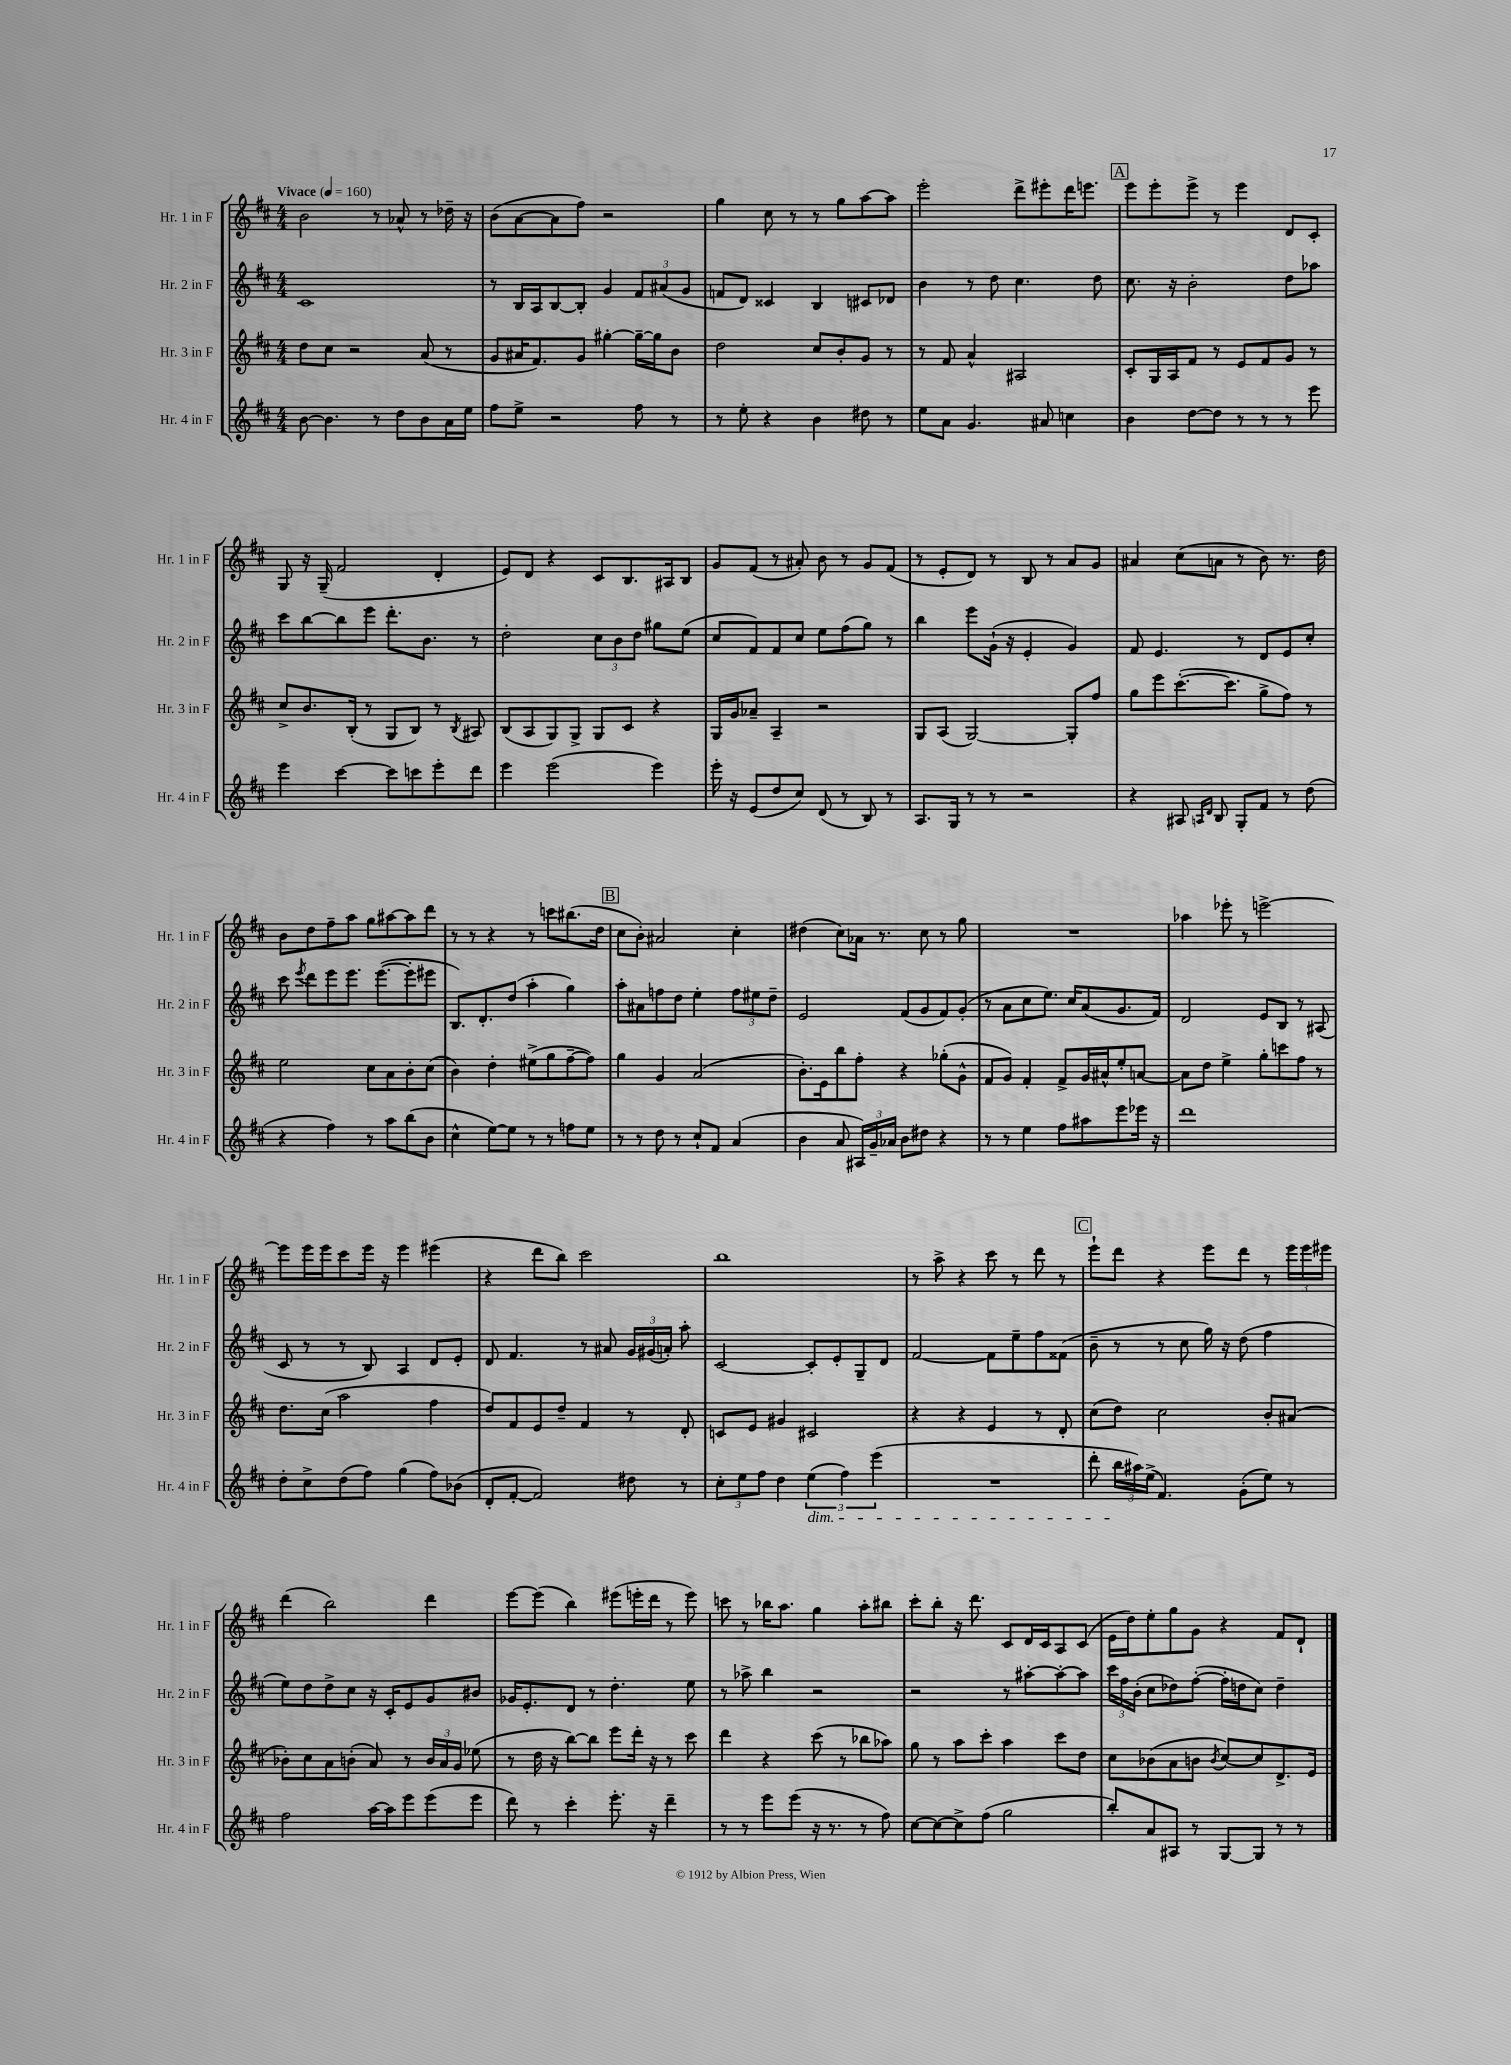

**kern	**kern	**kern	**kern
*part4	*part3	*part2	*part1
*staff4	*staff3	*staff2	*staff1
*I"Hr. 4 in F	*I"Hr. 3 in F	*I"Hr. 2 in F	*I"Hr. 1 in F
*I'Hr. 4 in F	*I'Hr. 3 in F	*I'Hr. 2 in F	*I'Hr. 1 in F
*clefG2	*clefG2	*clefG2	*clefG2
*k[f#c#]	*k[f#c#]	*k[f#c#]	*k[f#c#]
*M4/4	*M4/4	*M4/4	*M4/4
*MM160	*MM160	*MM160	*MM160
=1	=1	=1	=1
!	!	!	!LO:TX:a:B:t=Vivace
[8b\	8dd\L	1c#	2b\
4.b\]	8cc#\J	.	.
.	2r	.	.
8r	.	.	8r
8dd\L	.	.	8a-X^^/
8b\	(8a/	.	8r
16a\L	8r	.	16dd-X~\
16ee\JJ	.	.	16r
=2	=2	=2	=2
8ff#\L	8g/L	8r	(8b\L
8ee^\J	16a#X/K	16B/LL	[8a\
.	8.f#/)	16A/J	.
2r	.	[8B/	8a\]
.	8g/J	8B'/J]	8ff#\J)
.	[4gg#X'\	4g/	2r
8ff#\	16gg#~\LL_	12f#/L	.
.	16gg#\J]	.	.
.	.	(12a#X/	.
8r	8b\J	.	.
.	.	12g/J	.
=3	=3	=3	=3
8r	2dd\	8fn/L	4gg\
8ee'\	.	8d/J)	.
4r	.	4c##X/	8cc#\
.	.	.	8r
4b\	8cc#/L	4B/	8r
.	8b'/	.	8gg\L
8dd#X\	8g/J	8c#X/L	[8aa\
8r	8r	8d-X/J	8aa\J]
=4	=4	=4	=4
8ee\L	8r	4b\	2eee'\
8a\J	8f#/	.	.
4.g/	4a^^/	8r	.
.	.	8dd\	.
.	2A#X/	4.cc#\	8ddd^\L
8a#X/	.	.	8eee#X'\
4ccn\	.	.	16ddd\K
.	.	.	8.eeen\J
.	.	8dd\	.
!!LO:REH:place=s1:t=A
=5	=5	=5	=5
4b\	8c#'/L	8.cc#\	8eee\L
.	16G/L	.	8eee'\
.	16A/J	16r	.
[8dd\L	8f#/J	2b'\	8eee^\J
8dd\J]	8r	.	8r
8r	8e/L	.	4eee\
8r	8f#/	.	.
8r	8g/J	8dd\L	8d/L
8eee\	8r	8aa-X\J	8c#'/J
!!LO:LB:g=z
=6	=6	=6	=6
4eee\	8cc#^/L	8ccc#\L	8G/
.	8.b/	[8bb\	16r
.	.	.	(16G~/
[4ccc#\	.	8bb\]	2f#/
.	(16B'/Jk	.	.
.	8r	8eee\J	.
8ccc#\L]	8G/L	8.ddd'\L	.
8cccn\	8B/J)	.	.
.	.	8.b\J	.
8eee'\	8r	.	4d'/
.	8qB/	.	.
8ddd\J	8A#X/	8r	.
=7	=7	=7	=7
4eee\	(8B/L	2dd'\	8e/L)
.	8A/	.	8d/J
(2eee\	8G/)	.	4r
.	8G^/J	.	.
.	8G/L	12cc#\L	8c#/L
.	.	12b\	.
.	8c#/J	.	8.B/
.	.	12dd\J	.
4eee\)	4r	8gg#X\L	.
.	.	.	16A#X/k
.	.	(8ee\J	8B/J
=8	=8	=8	=8
16eee'\	16G/LL	8cc#/L	8g/L
16r	16g/J	.	.
(8e/L	8a-X~/J	8f#/)	(8f#/J
8dd/	4A~/	8f#/	8r
8cc#/J)	.	8cc#/J	8a#X'/)
(8d/	2r	8ee\L	8b\
8r	.	(8ff#\	8r
8B/)	.	8gg\J)	8g/L
8r	.	8r	(8f#/J
=9	=9	=9	=9
8.A/L	8G/L	4bb\	8r
.	(8A/J	.	8e'/L
16G/Jk	.	.	.
8r	[2G/)	8eee\L	8d/J)
8r	.	(16g`\Jk	8r
.	.	16r	.
2r	.	4e'/	8B/
.	.	.	8r
.	8G'/L]	4g/)	8a/L
.	8ff#/J	.	8g/J
=10	=10	=10	=10
4r	8gg\L	8f#/	4a#X/
.	8eee\	4.e/	.
8A#X/	([8.ccc#'\	.	(8cc#\L
16qqAn/LL	.	.	.
16qqd/JJ	.	.	.
8B/	.	.	8an\J
.	8.ccc#\J]	.	.
8G'/L	.	8r	8r
8f#/J	8gg^\L	8d/L	8b\)
8r	8ff#\J)	8e/	8.r
(8dd\	8r	8cc#'/J	.
.	.	.	16dd\
!!LO:LB:g=z
=11	=11	=11	=11
4r	2ee\	8ccc#\	8b\L
.	.	8qeee/	.
.	.	8ddd\L	8dd\
4ff#\)	.	8eee\	8ff#~\
.	.	8.eee\J	8aa\J
8r	8cc#\L	.	8gg\L
.	.	([8.eee\L	.
8aa\L	8a\	.	[8aa#X\
(8bb\	8b'\	8eee'\]	8aa#\]
8b\J	(8cc#\J	8eee#X\J	8ddd\J
=12	=12	=12	=12
4cc#^^\	4b\)	8.B/L)	8r
.	.	.	8r
.	.	8.d'/	.
[8ee\L)	4dd'\	.	4r
8ee\J]	.	(8dd/J	.
8r	(8ee#X^\L	4aa'\	8r
8r	8gg\	.	8cccn\L
8ffn\L	[8ff#~\	4gg\)	(8.bb#X\
8ee\J	8ff#\J])	.	.
.	.	.	16dd\Jk
!!LO:REH:place=s1:t=B
=13	=13	=13	=13
8r	4gg\	8aa'\L	8cc#\L
8r	.	8a#X\	8b'\J)
8dd\	4g/	8ffn\	2a#X/
8r	.	8dd\J	.
8cc#`/L	(2a/	4ee'\	.
8f#/J	.	.	.
(4a/	.	12ff\L	4cc#'\
.	.	12ee#X\	.
.	.	12dd~\J	.
=14	=14	=14	=14
4b\	8.b'\L)	2e/	(4dd#X\
.	16e\k	.	.
8a/	8bb\	.	8cc#\L)
24A#X/LL)	8ff#'\J	.	16a-X\Jk
24g~/	.	.	.
.	.	.	8.r
24a-X/JJ	.	.	.
8b\L	4r	(8f#/L	.
8dd#X\J	.	8g/	8cc#\
4r	(8gg-X'\L	8f#/)	8r
.	8g^^\J	(8g'/J	8gg\
=15	=15	=15	=15
8r	8f#/L	8r	1r
8r	8g/J)	8a\L	.
4ee\	4f#'/	8cc#\	.
.	.	8.ee\J)	.
8ff#\L	8f#^/L	.	.
.	.	16cc#/KL	.
8aa#X\	16g/L	(8a/	.
.	16a#X^^/J	.	.
8eee\	8ee'/	8.g/	.
16eee-X\Jk	[8an/J	.	.
16r	.	16f#/Jk)	.
=16	=16	=16	=16
1ddd	8a\L]	2d/	4aa-X\
.	8dd\J	.	.
.	4ee^\	.	8eee-X'\
.	.	.	8r
.	8gg'\L	8e/L	[2eeen^\
.	8cccn\	8B/J	.
.	8ff#\J	8r	.
.	8r	(8A#X/	.
!!LO:LB:g=z
=17	=17	=17	=17
8dd'\L	8.dd\L	8c#/	8eee\L]
8cc#^\	.	8r	16eee\L
.	(16cc#\Jk	.	16eee\J
(8dd\	2aa\	8r	8ccc#\
8ff#\J)	.	8B/)	16eee\Jk
.	.	.	16r
(4gg\	.	4A/	4eee\
8ff#\L)	4ff#\	8d/L	(4eee#X\
(8b-X\J	.	8e'/J	.
=18	=18	=18	=18
8d'/L	8dd/L)	8d/	4r
[8f#'/J	8f#/	4.f#/	.
2f#/])	8e/	.	8ddd\L
.	8dd~/J	.	8bb\J)
.	4f#/	8r	2ccc#\
.	.	8a#X/	.
8dd#X\	8r	24g/LL	.
.	.	(24g#X/	.
.	.	24an'/JJ)	.
8r	8d'/	8aa'\	.
=19	=19	=19	=19
12cc#'\L	8cn/L	[2c#/	1bb
12ee\	.	.	.
.	8e/J	.	.
12ff#\J	.	.	.
4dd\	4g#X/	.	.
!LO:TX:b:i:t=dim.	!	!	!
(6ee\	2c#X/	8c#'/L]	.
.	.	8e'/	.
6ff#\)	.	.	.
.	.	8G~/	.
(6eee\	.	.	.
.	.	8d/J	.
=20	=20	=20	=20
1r	4r	[2f#/	8r
.	.	.	8aa^\
.	4r	.	4r
.	4e/	8f#\L]	8ccc#\
.	.	8ee~\	8r
.	8r	8ff#\	8ddd\
.	8d'/	(8f##X\J	8r
!!LO:REH:place=s1:t=C
=21	=21	=21	=21
8ddd'\	(8cc#\L	8b~\	8eee`\L
24bb\LL	8dd\J)	8r	8ddd\J
24aa#X\)	.	.	.
(24ee^\JJ	.	.	.
4.f#/)	2cc#\	8r	4r
.	.	8cc#\	.
.	.	16gg\)	8eee\L
.	.	16r	.
(8g'\L	.	(8dd\	8ddd\J
8ee\J)	8b'/L	4ff#\	8r
8r	(8a#X/J	.	24eee\LL
.	.	.	24eee\
.	.	.	24eee#X\JJ
!!LO:LB:g=z
=22	=22	=22	=22
2ff#\	8b-X'\L)	8ee\L)	(4ddd\
.	8cc#\	8dd\	.
.	8a\	8dd^\	2bb\)
.	(8bn'\J	8cc#\J	.
[16aa\LL	8a/)	16r	.
16aa\J]	.	16c#'/KL	.
8eee\	8r	8e/	.
(8eee\	24b/LL	8g/	4ddd\
.	24a/	.	.
.	24g/JJ	.	.
8eee\J	(8ee-X\	8b#X/J	.
=23	=23	=23	=23
8ddd\)	8r	16g-X/KL	[8eee\L
.	.	8.e'/	.
8r	16dd\	.	(8eee\J]
.	16r	.	.
4ccc#'\	[8bb\L)	8d/J	4bb\)
.	8bb\J]	8r	.
8.eee'\	8eee\L	4.dd'\	(8eee#X\L
.	16ddd'\Jk	.	16eeen'\L
16r	16r	.	16ddd\JJ
4ddd~\	8r	.	8r
.	8ccc#\	8ee\	8eee\)
=24	=24	=24	=24
8r	4ddd\	8r	8cccn\
8r	.	8aa-X^\	8r
8eee\L	4r	4bb\	16bb-X\KL
.	.	.	8.aa\J
(8eee\J	.	.	.
16r	(8ccc#\	2r	4gg\
8.r	.	.	.
.	8r	.	.
8r	8bb-X\L	.	8aa'\L
8ff#\)	8aa-X\J)	.	8bb#X\J
=25	=25	=25	=25
[8cc#\L	8gg\	2r	8ccc#'\L
8cc#\_	8r	.	8bb'\J
8cc#^\]	8aa\L	.	16r
.	.	.	8.ddd\
(8ff#\J	8ccc#'\J	.	.
2gg\	4aa\	8r	8c#/L
.	.	[8aa#X'\L	16d/L
.	.	.	16c#/J
.	8ccc#\L	8aa#'\_	8A/
.	8dd\J	8aa#\J]	(8c#/J
=26	=26	=26	=26
8bb'/L)	8cc#\L	24ccc#\LL	16e\LL
.	.	24ff#\	.
.	.	.	16dd\J)
.	.	(24b'\JJ	.
8a/	(8b-X\	8cc#\L	8ee'\
8A#X/J	8a\	8dd-X\)	8gg\
8r	8bn\J	([8ff#'\J	8g\J
.	8qb/	.	.
[8G/L	[8cc#/L)	16ff#'\LL]	4r
.	.	16ddn\J	.
8G/J]	8cc#/]	8cc#\J)	.
8r	8.d^/	4dd~\	8f#/L
8r	.	.	8d`/J
.	16e/Jk	.	.
==	==	==	==
*-	*-	*-	*-
